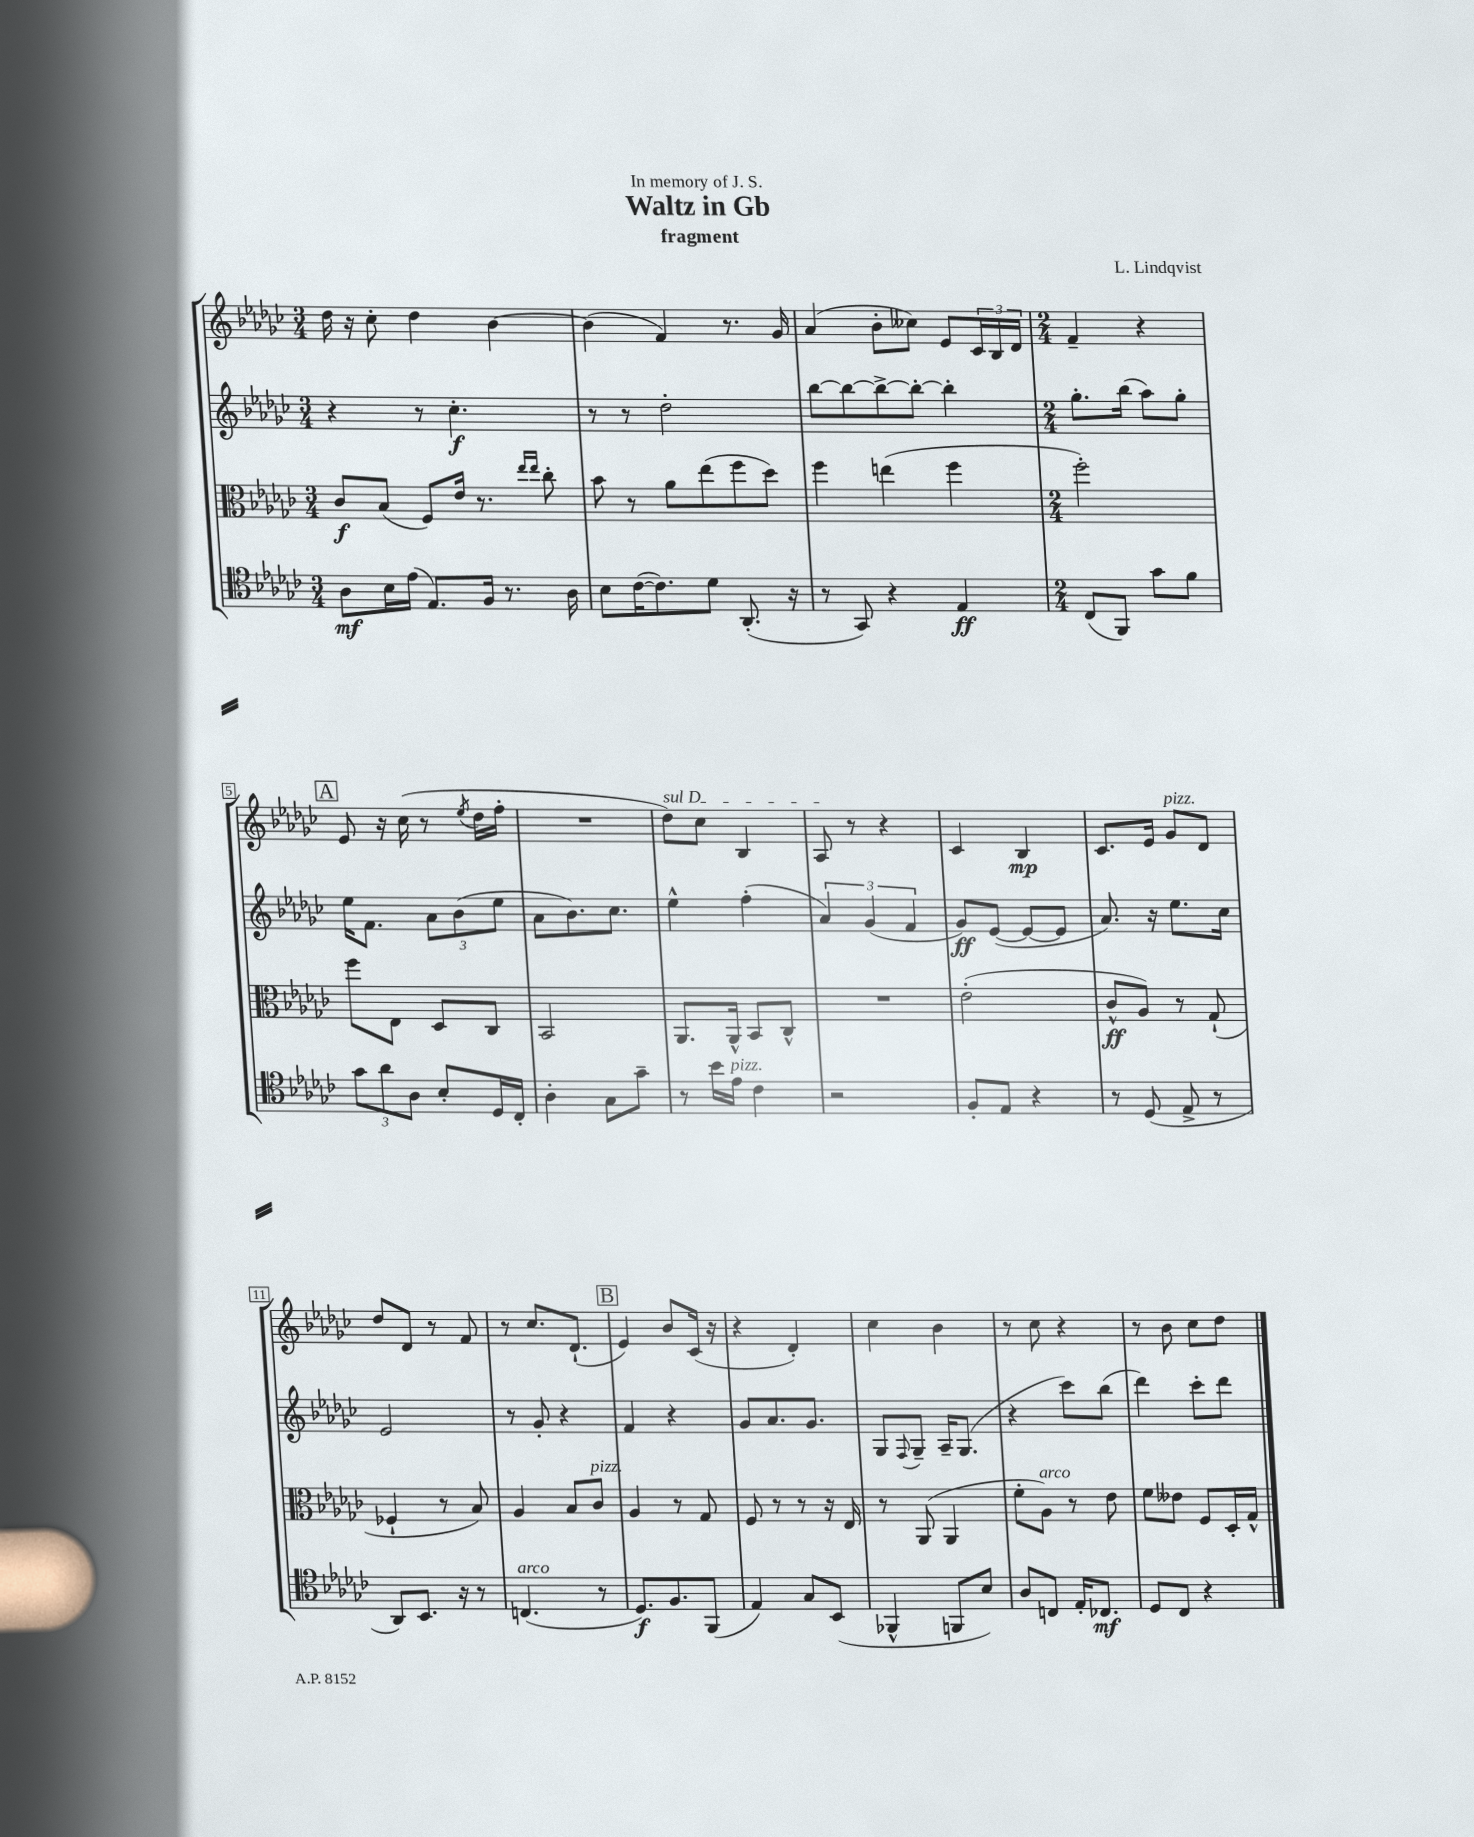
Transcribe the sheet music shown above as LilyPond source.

\header { title = "Waltz in Gb" composer = "L. Lindqvist" subtitle = "fragment" dedication = "In memory of J. S." }
<<
\new StaffGroup <<
\new Staff = "s0" {
    \clef treble \key ges \major \numericTimeSignature \time 3/4
    des''16 r16 ces''8-. des''4 bes'4~ |
    bes'4( f'4) r8. ges'16 |
    aes'4( bes'8-. ceses''8) ees'8 \tuplet 3/2 { ces'16 bes16 des'16 } |
    \numericTimeSignature \time 2/4 f'4-- r4 |
    \mark \markup { \box "A" } ees'8 r16 ces''16( r8 \acciaccatura { ees''8 } des''16 f''16-. |
    R2 |
    \once \override TextSpanner.bound-details.left.text = \markup { \italic "sul D" } des''8\startTextSpan) ces''8 bes4 |
    aes8\stopTextSpan r8 r4 |
    ces'4 bes4\mp |
    ces'8. ees'16 ges'8^\markup { \italic "pizz." } des'8 |
    des''8 des'8 r8 f'8 |
    r8 ces''8. des'8.-!( |
    \mark \markup { \box "B" } ees'4) bes'8 ces'16( r16 |
    r4 des'4-.) |
    ces''4 bes'4 |
    r8 ces''8 r4 |
    r8 bes'8 ces''8 des''8 \bar "|." |
}
\new Staff = "s1" {
    \clef treble \key ges \major \numericTimeSignature \time 3/4
    r4 r8 ces''4.-.\f |
    r8 r8 des''2-. |
    bes''8~ bes''8~ bes''8~-> bes''8~-. bes''4-. |
    \numericTimeSignature \time 2/4 ges''8.-. bes''16( aes''8) ges''8-. |
    \mark \markup { \box "A" } ees''16 f'8. \tuplet 3/2 { aes'8 bes'8( ees''8 } |
    aes'8 bes'8.) ces''8. |
    ees''4-^ f''4-.( |
    \tuplet 3/2 { aes'4) ges'4( f'4 } |
    ges'8\ff) ees'8~( ees'8~ ees'8 |
    aes'8.) r16 ees''8. ces''16 |
    ees'2 |
    r8 ges'8-. r4 |
    \mark \markup { \box "B" } f'4 r4 |
    ges'8 aes'8. ges'8. |
    ges8 \appoggiatura { f8 } ges8-- aes16-- ges8.( |
    r4 ces'''8) bes''8( |
    des'''4) ces'''8-. des'''8 \bar "|." |
}
\new Staff = "s2" {
    \clef alto \key ges \major \numericTimeSignature \time 3/4
    ces'8\f bes8( f8) ees'16 r8. \grace { ees''16 ees''16 } ces''8-. |
    bes'8 r8 aes'8 ees''8( f''8 des''8) |
    f''4 e''4( f''4 |
    \numericTimeSignature \time 2/4 f''2-.) |
    \mark \markup { \box "A" } f''8 ees8 des8 ces8 |
    bes,2 |
    aes,8. aes,16-^ bes,8 ces8-^ |
    R2 |
    ees'2-.( |
    ces'8-^\ff aes8) r8 ges8-!( |
    fes4-! r8 bes8) |
    aes4 bes8 ces'8^\markup { \italic "pizz." } |
    \mark \markup { \box "B" } aes4 r8 ges8 |
    f8 r8 r8 r16 ees16 |
    r8 aes,8( aes,4 |
    f'8-. aes8^\markup { \italic "arco" }) r8 ees'8 |
    f'8 eeses'8 f8 des16-. ges16-^ \bar "|." |
}
\new Staff = "s3" {
    \clef tenor \key ges \major \numericTimeSignature \time 3/4
    aes8\mf bes16 ees'16( ees8.) f16 r8. aes16 |
    bes8 ces'16~( ces'8.) des'8 aes,8.-.( r16 |
    r8 ges,8) r4 ees4\ff |
    \numericTimeSignature \time 2/4 ces8( f,8) ges'8 f'8 |
    \mark \markup { \box "A" } \tuplet 3/2 { ges'8 aes'8 aes8 } bes8-. des16 ces16-. |
    aes4-. ges8 ges'8-- |
    r8 bes'16 ees'16^\markup { \italic "pizz." } ces'4 |
    r2 |
    f8-. ees8 r4 |
    r8 des8( ees8-> r8 |
    aes,8) bes,8. r16 r8 |
    c4.^\markup { \italic "arco" }( r8 |
    \mark \markup { \box "B" } des8.\f) f8. f,8( |
    ees4) ges8 bes,8( |
    fes,4-^ f,8 bes8) |
    aes8 c8 ees16-. ces8.\mf |
    des8 ces8 r4 \bar "|." |
}
>>
>>
\layout { \context { \Score \override BarNumber.stencil = #(make-stencil-boxer 0.1 0.3 ly:text-interface::print) } }
